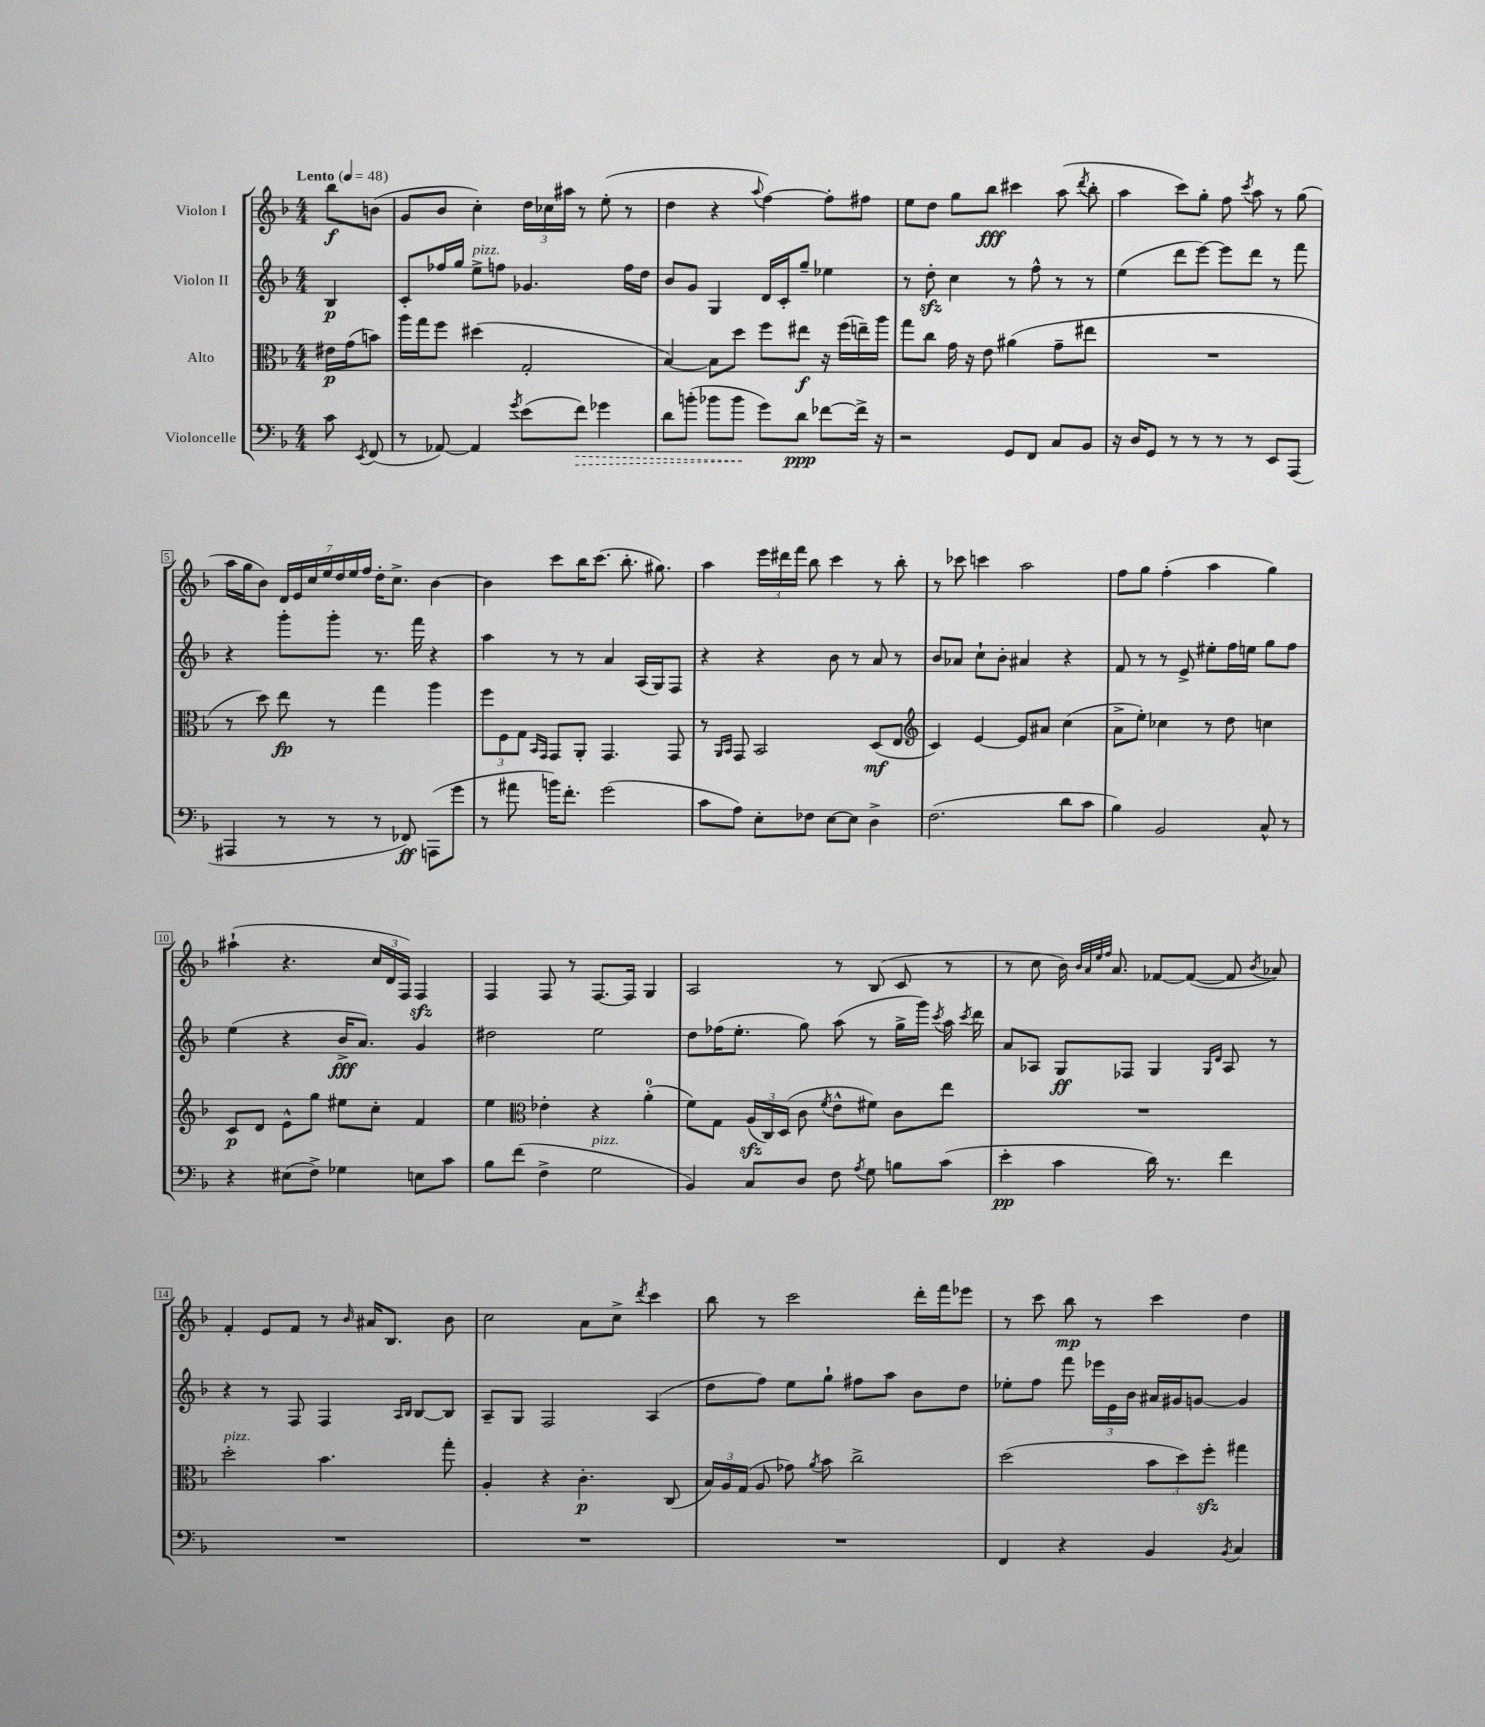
<<
\new StaffGroup <<
\new Staff = "s0" \with { instrumentName = "Violon I" } {
    \clef treble \key f \major \numericTimeSignature \time 4/4 \partial 4 \tempo "Lento" 4 = 48
    \autoBeamOff bes''8[\f b'8]( |
    g'8[ bes'8] c''4-.) \tuplet 3/2 { d''16[ ces''16 ais''16] } r8 e''8-.( r8 |
    d''4 r4 \appoggiatura { a''8 } f''4~) f''8[-. fis''8] |
    e''8[ d''8] g''8[ bes''8]\fff cis'''4 a''8( \acciaccatura { d'''8 } bes''8-. |
    a''4 c'''8[) g''8]-. f''8 \acciaccatura { c'''8 } a''8 r8 g''8( |
    a''16[ g''16 bes'8]) \tuplet 7/4 { d'16[ e'16 c''16 e''16 d''16 e''16 f''16] } d''16[-. c''8.]-> bes'4~ |
    bes'4 c'''8[ bes''16 c'''8.]( bes''8.-. gis''8.) |
    a''4 \tuplet 3/2 { e'''16[ dis'''16 f'''16] } bes''8 c'''4 r8 bes''8-. |
    r8 ces'''8 c'''4 a''2 |
    f''8[ g''8] f''4-.( a''4 g''4) |
    ais''4-!( r4. \tuplet 3/2 { c''16[ d'16 f16]) } f4\sfz |
    f4 f8 r8 f8.[~ f16] g4 |
    a2 r8 bes8( c'8 r8 |
    r8 c''8 bes'16) \grace { bes'32[ a'32 e''32 f''32] } a'8. fes'8[~ fes'8]~( fes'8 \acciaccatura { bes'8 } aes'8) |
    f'4-. e'8[ f'8] r8 \grace { bes'16 } ais'16[ bes8.] bes'8 |
    c''2 a'8[ c''8]-> \acciaccatura { d'''8 } c'''4 |
    bes''8 r8 c'''2 d'''16[-. f'''16 ees'''8] |
    r8 c'''8 bes''8\mp r8 c'''4 d''4 \bar "|." |
}
\new Staff = "s1" \with { instrumentName = "Violon II" } {
    \clef treble \key f \major \numericTimeSignature \time 4/4 \partial 4
    \autoBeamOff bes4\p |
    c'8[-. fes''16 g''16] e''8[->^\markup { \italic "pizz." } f''8] ges'4. f''16[ d''16] |
    bes'8[ g'8] g4 d'16[ c'16-. g''8]-- ees''4 |
    r8 d''8-.\sfz c''4 r8 f''8-^ r8 r8 |
    e''4( d'''8[ e'''8]~) e'''8[ d'''8] r8 f'''8 |
    r4 g'''8[-. g'''8]-. r8. f'''16 r4 |
    a''4 r8 r8 a'4 a16[( g16) f8] |
    r4 r4 bes'8 r8 a'8 r8 |
    bes'8[ aes'8] c''8[-! bes'8]-. ais'4 r4 |
    f'8 r8 r8 e'8-> eis''8[-. f''16 e''16] g''8[ f''8] |
    e''4( r4 bes'16[->\fff a'8.]) g'4 |
    dis''2 e''2 |
    d''8[ fes''16( e''8.]-. g''8) a''8( r8 g''16[-> g'''16]) \acciaccatura { c'''8 } a''16 \acciaccatura { c'''8 } d'''16 |
    a'8[ aes8] g8[\ff fes8] g4 \grace { g16[ d'16] } aes8 r8 |
    r4 r8 f8 f4 \grace { a16[ bes16] } bes8[~ bes8] |
    a8[-- g8] f2 a4( |
    d''8[ f''8]) e''8[ g''8]-! fis''8[ a''8] bes'8[ d''8] |
    ees''8[-. f''8] f'''8 \tuplet 3/2 { ees'''16[ e'16 bes'16] } ais'16[ gis'16 g'8]~ g'4 \bar "|." |
}
\new Staff = "s2" \with { instrumentName = "Alto" } {
    \clef alto \key f \major \numericTimeSignature \time 4/4 \partial 4
    \autoBeamOff eis'16[\p g'16( b'8]) |
    a''16[ g''16 f''8] dis''4( g2-. |
    bes4~) bes8[ d''8] f''8[ eis''8]\f r16 f''16[( e''16--) a''16] |
    g''8[ c''8] g'16 r16 e'8 ais'4( g'8[-- eis''8] |
    R1 |
    r8 d''8) e''8\fp r8 g''4 a''4 |
    \tuplet 3/2 { f''8[ f8 g8] } \grace { bes,16[ g,16] } g,8[ a,8]-. g,4. g,8 |
    r8 \grace { a,16[ bes,16] } g,8 bes,2 d8[\mf( e8] |
    \clef treble c'4) e'4~ e'8[ ais'8] c''4( |
    a'8[-> e''8]-.) ces''4 r8 d''8 c''4 |
    c'8[\p d'8] e'8[-^ g''8] eis''8[ c''8]-. f'4 |
    e''4 \clef alto ees'4-. r4 a'4-0-.( |
    f'8[) g8] \tuplet 3/2 { a16[\sfz( c16) d16]( } c'8 \acciaccatura { f'8 } e'8[-^ fis'8]) c'8[ e''8] |
    R1 |
    d''2-.^\markup { \italic "pizz." } bes'4. g''8-. |
    a4-. r4 c'4.-.\p c8( |
    \tuplet 3/2 { bes16[) a16 g16]( } a8 ges'8) \acciaccatura { a'8 } bes'8 c''2-> |
    d''2( \tuplet 3/2 { bes'8[ d''8) f''8]-.\sfz } gis''4 \bar "|." |
}
\new Staff = "s3" \with { instrumentName = "Violoncelle" } {
    \clef bass \key f \major \numericTimeSignature \time 4/4 \partial 4
    \autoBeamOff c'8 \acciaccatura { e,8 } f,8( |
    r8 aes,8~) aes,4 \acciaccatura { g'8 } e'8[( \once \override Hairpin.style = #'dashed-line f'8]\>) ges'4 |
    d'8[ b'8]-.( bes'8[ bes'8]\! g'8[) d'8]\ppp fes'8[~ fes'16]-> r16 |
    r2 g,8[ f,8] c8[ bes,8] |
    r16 d16[ g,8] r8 r8 r8 r8 e,8[ a,,8]( |
    ais,,4 r8 r8 r8 fes,8\ff) a,,8[( g'8] |
    r8 ais'8 b'16[) f'8.]-. g'2( |
    c'8[ a8]) e8[-. fes8] e8[~ e8] d4-> |
    f2.( d'8[ c'8] |
    bes4) bes,2 c8-^ r8 |
    r4 eis8[( f8]->) ges4 e8[ c'8] |
    bes8[ f'8]( f4-> g2^\markup { \italic "pizz." } |
    bes,4) c8[ d8] f8 \acciaccatura { a8 } g8 b8[ c'8]( |
    e'4-.\pp c'4 d'16) r8. f'4 |
    R1 |
    R1 |
    R1 |
    f,4 r4 bes,4 \acciaccatura { bes,8 } c4 \bar "|." |
}
>>
>>
\layout { \context { \Score \override BarNumber.stencil = #(make-stencil-boxer 0.1 0.3 ly:text-interface::print) } }
